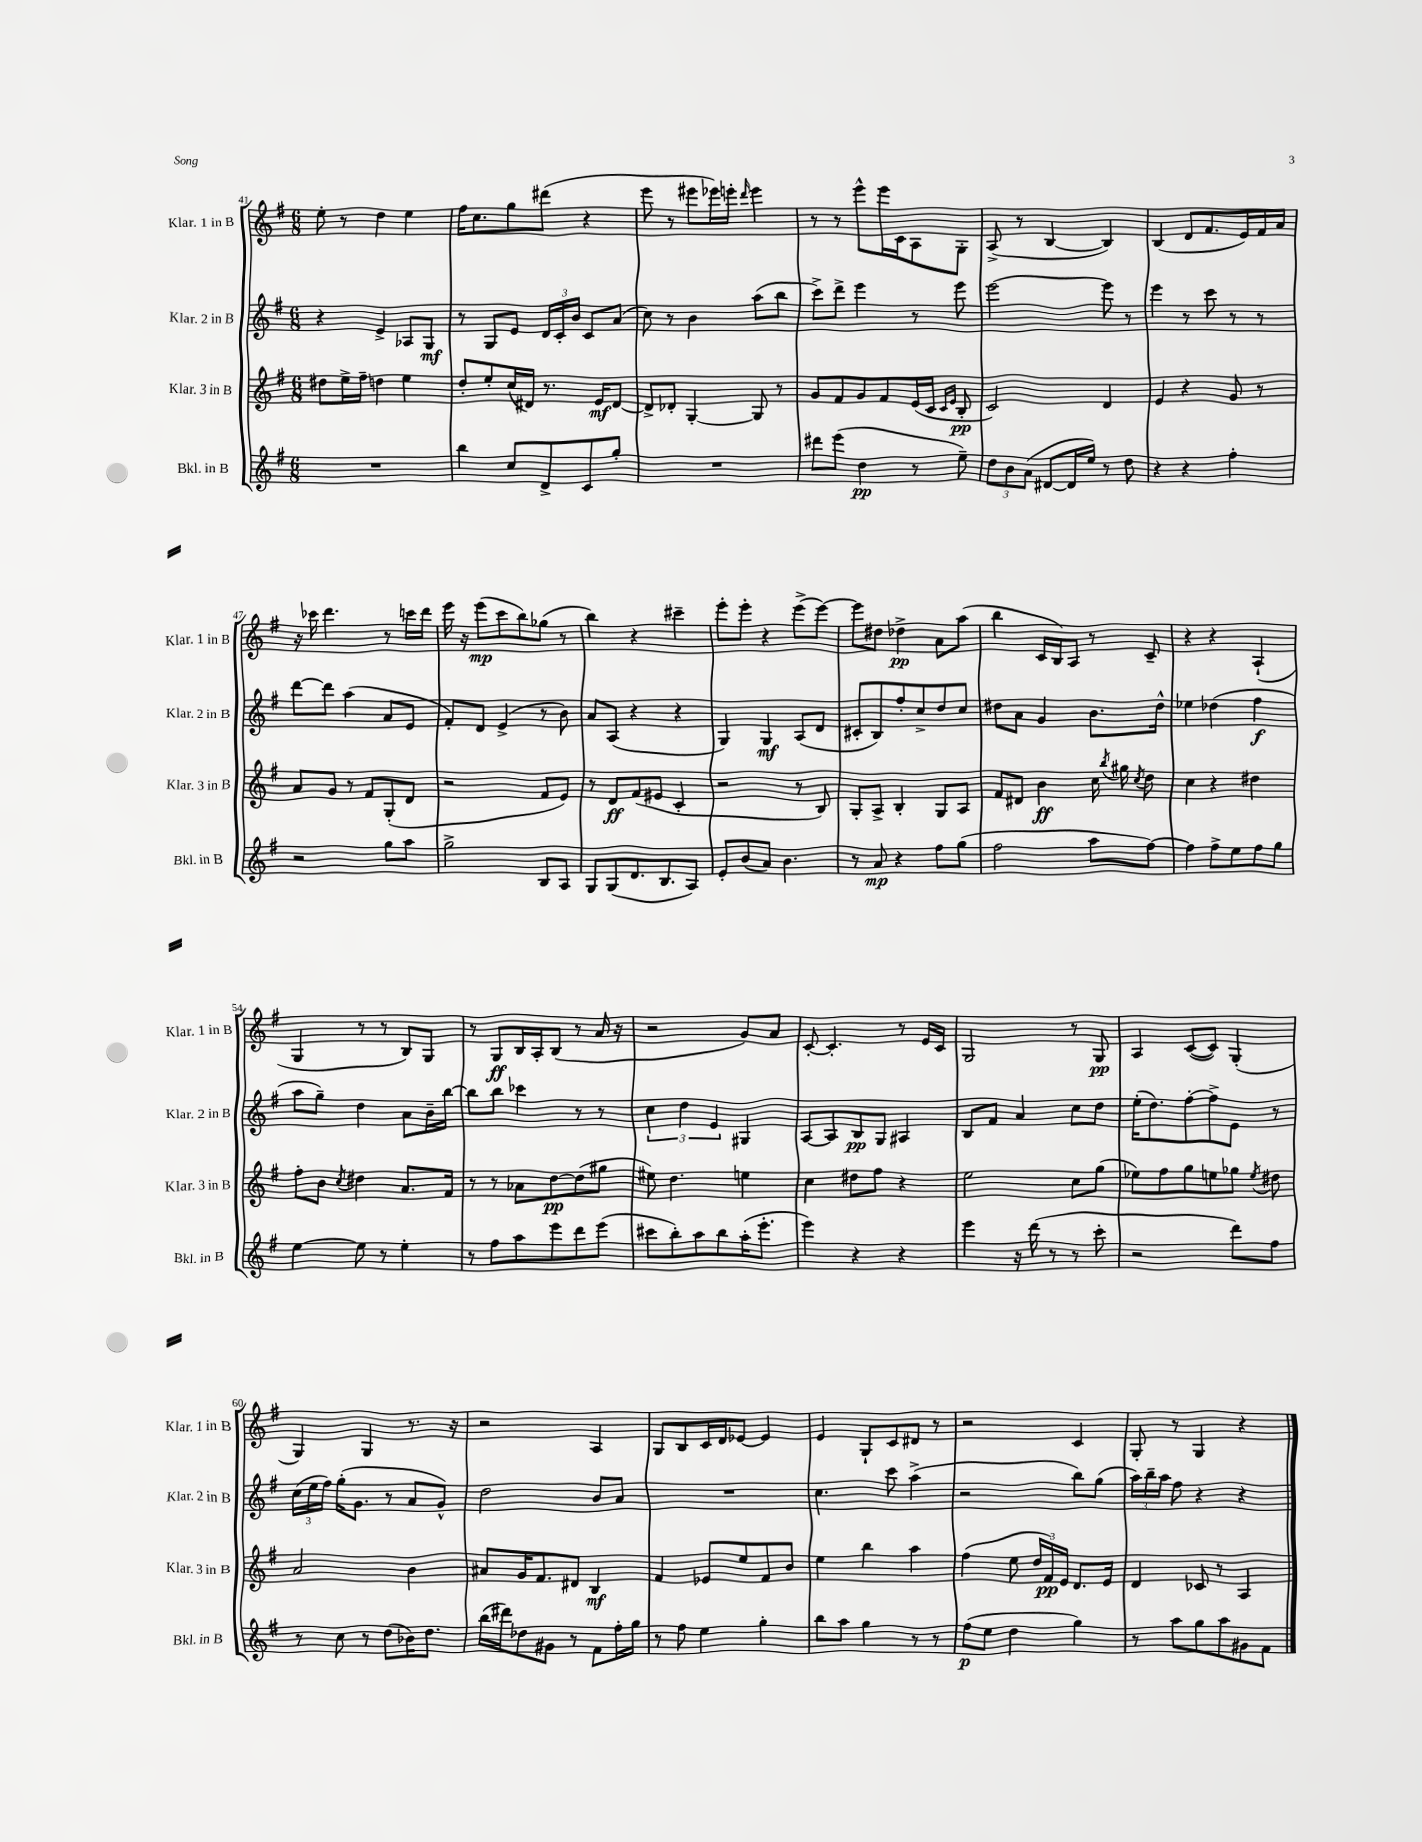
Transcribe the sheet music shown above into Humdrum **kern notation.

**kern	**dynam	**kern	**dynam	**kern	**dynam	**kern	**dynam
*part4	*part4	*part3	*part3	*part2	*part2	*part1	*part1
*staff4	*staff4	*staff3	*staff3	*staff2	*staff2	*staff1	*staff1
*I"Bkl. in B	*	*I"Klar. 3 in B	*	*I"Klar. 2 in B	*	*I"Klar. 1 in B	*
*I'Bkl. in B	*	*I'Klar. 3 in B	*	*I'Klar. 2 in B	*	*I'Klar. 1 in B	*
*clefG2	*	*clefG2	*	*clefG2	*	*clefG2	*
*k[f#]	*	*k[f#]	*	*k[f#]	*	*k[f#]	*
*M6/8	*	*M6/8	*	*M6/8	*	*M6/8	*
=41	=41	=41	=41	=41	=41	=41	=41
2.r	.	8dd#X\L	.	4r	.	8ee'\	.
.	.	16ee^\L	.	.	.	8r	.
.	.	16ff#~\JJ	.	.	.	.	.
.	.	4ddn\	.	4e^/	.	4dd\	.
.	.	4ee\	.	8A-X/L	.	4ee\	.
.	.	.	.	8G/J	mf	.	.
=42	=42	=42	=42	=42	=42	=42	=42
4bb\	.	8dd'/L	.	8r	.	16ff#\KL	.
.	.	.	.	.	.	8.cc\	.
.	.	8ee'/	.	8G/L	.	.	.
8cc/L	.	(16cc/L	.	8e/J	.	8gg\	.
.	.	16d#X/JJ)	.	.	.	.	.
8d^/	.	8.r	.	24d/LL	.	(8ddd#X\J	.
.	.	.	.	24c'/	.	.	.
.	.	.	.	24b/JJ	.	.	.
8c/	.	.	.	8c/L	.	4r	.
.	.	16e/KL	mf	.	.	.	.
8gg'/J	.	[8d#/J	.	(8a/J	.	.	.
=43	=43	=43	=43	=43	=43	=43	=43
2.r	.	8d#^/L]	.	8cc\)	.	8eee\	.
.	.	8d-X'/J	.	8r	.	8r	.
.	.	[4G'/	.	4b\	.	8eee#X\L	.
.	.	.	.	.	.	16eee-X\L)	.
.	.	.	.	.	.	16eeen'\JJ	.
.	.	.	.	.	.	16qqddd/	.
.	.	8G/]	.	(8aa\L	.	4eee\	.
.	.	8r	.	8bb\J	.	.	.
=44	=44	=44	=44	=44	=44	=44	=44
8ddd#X\L	.	8g/L	.	8ccc^\L)	.	8r	.
(8eee\J	.	8f#/	.	8ddd^\J	.	8r	.
4dd\	pp	8g/	.	4eee\	.	8eee^^\L	.
.	.	8f#/	.	.	.	16eee\L	.
.	.	.	.	.	.	16c\J	.
8r	.	(16e/L	.	8r	.	8A\	.
.	.	16c/JJ	.	.	.	.	.
.	.	16qqc/LL	.	.	.	.	.
.	.	16qqe/JJ	.	.	.	.	.
8ee~\)	.	8B'/	pp	8eee\	.	8G'\J	.
=45	=45	=45	=45	=45	=45	=45	=45
12dd\L	.	2c/)	.	[2eee\	.	(8A^/	.
12b\	.	.	.	.	.	.	.
.	.	.	.	.	.	8r	.
(12a\J	.	.	.	.	.	.	.
[8d#X/L	.	.	.	.	.	[4B/	.
16d#/L]	.	.	.	.	.	.	.
16ee/JJ)	.	.	.	.	.	.	.
8r	.	4d/	.	8eee\]	.	4B/])	.
8dd\	.	.	.	8r	.	.	.
=46	=46	=46	=46	=46	=46	=46	=46
4r	.	4e/	.	4eee\	.	(4B/	.
4r	.	4r	.	8r	.	8d/L	.
.	.	.	.	8ccc\	.	8.f#/	.
4ff#'\	.	8g/	.	8r	.	.	.
.	.	.	.	.	.	16e/L)	.
.	.	8r	.	8r	.	16f#/	.
.	.	.	.	.	.	16a/JJ	.
!!LO:LB:g=z
=47	=47	=47	=47	=47	=47	=47	=47
2r	.	8a/L	.	[8ddd\L	.	16r	.
.	.	.	.	.	.	16ccc-X\	.
.	.	8g/J	.	8ddd\J]	.	4.ddd\	.
.	.	8r	.	(4aa\	.	.	.
.	.	8f#/L	.	.	.	.	.
8gg\L	.	(8G'/	.	8a/L	.	8r	.
8aa\J	.	8d/J	.	8e/J	.	16cccn\LL	.
.	.	.	.	.	.	16ddd\JJ	.
=48	=48	=48	=48	=48	=48	=48	=48
2gg^\	.	2r	.	8f#'/L)	.	16eee\	.
.	.	.	.	.	.	16r	.
.	.	.	.	8d/J	.	(8eee\L	mp
.	.	.	.	(4e^/	.	8ccc\	.
.	.	.	.	.	.	8bb\)	.
8B/L	.	8f#/L	.	8r	.	(8gg-X\J	.
8A/J	.	8e/J)	.	8b\)	.	8r	.
=49	=49	=49	=49	=49	=49	=49	=49
8G/L	.	8r	.	8a/L	.	4bb\)	.
(8G/	.	8d/L	ff	(8A/J	.	.	.
8.d/	.	(8f#/	.	4r	.	4r	.
.	.	8e#X/J	.	.	.	.	.
8.B/	.	.	.	.	.	.	.
.	.	4c'/	.	4r	.	4ccc#X~\	.
8A/J)	.	.	.	.	.	.	.
=50	=50	=50	=50	=50	=50	=50	=50
8e'/L	.	2r	.	4G/)	.	8eee'\L	.
(8b/	.	.	.	.	.	8eee'\J	.
8a/J)	.	.	.	4G/	mf	4r	.
4.b\	.	.	.	.	.	.	.
.	.	8r	.	(8A/L	.	(8eee^\L	.
.	.	8B/)	.	8d/J	.	[8eee\J)	.
=51	=51	=51	=51	=51	=51	=51	=51
8r	.	8G'/L	.	8c#X'/L	.	8eee\L]	.
8a/	mp	8A^/J	.	8B/)	.	8dd#X\J	.
4r	.	4B'/	.	8ff#'/	.	4dd-X^\	pp
.	.	.	.	8cc^/	.	.	.
8ff#\L	.	8G/L	.	8dd/	.	8a\L	.
(8gg\J	.	8A/J	.	8cc/J	.	(8aa\J	.
=52	=52	=52	=52	=52	=52	=52	=52
2ff#\	.	8f#/L	.	8dd#X\L	.	4bb\	.
.	.	8d#X/J	.	8a\J	.	.	.
.	.	4b\	ff	4g/	.	16c/LL	.
.	.	.	.	.	.	16B/J)	.
.	.	.	.	.	.	8A/J	.
8aa\L	.	16cc\	.	8.b\L	.	8r	.
.	.	8qbb/	.	.	.	.	.
.	.	16gg#X\	.	.	.	.	.
.	.	8qcc/	.	.	.	.	.
[8ff#\J)	.	8dd\	.	.	.	8c~/	.
.	.	.	.	16dd#^^\Jk	.	.	.
=53	=53	=53	=53	=53	=53	=53	=53
4ff#\]	.	4cc\	.	4ee-X\	.	4r	.
8ff#^\L	.	4r	.	(4dd-X\	.	4r	.
8ee\	.	.	.	.	.	.	.
8ff#\	.	4dd#X\	.	4ff#\	f	(4A`/	.
8gg\J	.	.	.	.	.	.	.
!!LO:LB:g=z
=54	=54	=54	=54	=54	=54	=54	=54
[4ee\	.	8ff#'\L	.	8aa\L	.	4G/	.
.	.	8b\J	.	8gg~\J)	.	.	.
.	.	8qcc/	.	.	.	.	.
8ee\]	.	4dd#X\	.	4dd\	.	8r	.
8r	.	.	.	.	.	8r	.
4ee'\	.	8.a/L	.	8a\L	.	8B/L)	.
.	.	.	.	16b~\L	.	8G/J	.
.	.	16f#/Jk	.	[16bb\JJ	.	.	.
=55	=55	=55	=55	=55	=55	=55	=55
8r	.	8r	.	8bb\L]	.	8r	.
8ff#\L	.	8r	.	8bb\J	.	8G/L	ff
8aa\	.	8a-X\L	.	4ccc-X\	.	16B/L	.
.	.	.	.	.	.	16A'/J	.
8eee\	.	[8dd\	pp	.	.	(8B/J	.
8ddd\	.	(8dd\]	.	8r	.	8r	.
(8eee\J	.	8gg#X\J	.	8r	.	16a/	.
.	.	.	.	.	.	16r	.
=56	=56	=56	=56	=56	=56	=56	=56
8ccc#X\L	.	8ee#X\)	.	6cc\	.	2r	.
8bb'\)	.	4.dd\	.	.	.	.	.
.	.	.	.	6dd\	.	.	.
8aa\	.	.	.	.	.	.	.
.	.	.	.	6e/	.	.	.
8bb\	.	.	.	.	.	.	.
(16aa'\K	.	4een\	.	4G#X/	.	8g/L)	.
8.eee'\J	.	.	.	.	.	.	.
.	.	.	.	.	.	8a/J	.
=57	=57	=57	=57	=57	=57	=57	=57
4eee\)	.	4cc\	.	[8A/L	.	[8c'/	.
.	.	.	.	8A/]	.	4.c'/]	.
4r	.	8dd#X\L	.	8B/	pp	.	.
.	.	8ff#\J	.	8G/J	.	.	.
4r	.	4r	.	4A#X/	.	8r	.
.	.	.	.	.	.	16e/LL	.
.	.	.	.	.	.	16c/JJ	.
=58	=58	=58	=58	=58	=58	=58	=58
4eee\	.	2ee\	.	8B/L	.	2G/	.
.	.	.	.	8f#/J	.	.	.
16r	.	.	.	4a/	.	.	.
(16ddd\	.	.	.	.	.	.	.
8r	.	.	.	.	.	.	.
8r	.	8cc\L	.	8cc\L	.	8r	.
8ccc'\	.	(8gg\J	.	8dd\J	.	8G/	pp
=59	=59	=59	=59	=59	=59	=59	=59
2r	.	8ee-X\L)	.	(16ee'\KL	.	4A/	.
.	.	.	.	8.dd\)	.	.	.
.	.	8ff#\	.	.	.	.	.
.	.	8gg\	.	[8ff#'\	.	([8c/L	.
.	.	8een\	.	8ff#^\]	.	8c/J])	.
8ddd\L)	.	8gg-X\J	.	8e\J	.	(4G'/	.
.	.	8qee/	.	.	.	.	.
8ff#\J	.	8dd#X\	.	8r	.	.	.
!!LO:LB:g=z
=60	=60	=60	=60	=60	=60	=60	=60
8r	.	2a/	.	(24cc\LL	.	4G/)	.
.	.	.	.	24ee\	.	.	.
.	.	.	.	24ff#\JJ)	.	.	.
8cc\	.	.	.	(16gg'\KL	.	.	.
.	.	.	.	8.g\J	.	.	.
8r	.	.	.	.	.	4G/	.
(8dd\L	.	.	.	8r	.	.	.
16b-X\K)	.	4b\	.	8a/L	.	8.r	.
8.dd\J	.	.	.	.	.	.	.
.	.	.	.	8g^^/J)	.	.	.
.	.	.	.	.	.	16r	.
=61	=61	=61	=61	=61	=61	=61	=61
(16bb\LL	.	8a#X/L	.	2dd\	.	2r	.
16ddd#X\J)	.	.	.	.	.	.	.
8dd-X\	.	16g/K	.	.	.	.	.
.	.	8.f#/	.	.	.	.	.
8g#X\J	.	.	.	.	.	.	.
8r	.	8d#X/J	.	.	.	.	.
8f#\L	.	4B/	mf	8b/L	.	4A/	.
16ff#'\L	.	.	.	8a/J	.	.	.
16gg\JJ	.	.	.	.	.	.	.
=62	=62	=62	=62	=62	=62	=62	=62
8r	.	4f#/	.	2.r	.	8G/L	.
8ff#\	.	.	.	.	.	8B/	.
4ee\	.	8e-X/L	.	.	.	16c/L	.
.	.	.	.	.	.	16d/J	.
.	.	8ee/	.	.	.	[8e-X/J	.
4gg'\	.	8f#/	.	.	.	4e-/]	.
.	.	8b/J	.	.	.	.	.
=63	=63	=63	=63	=63	=63	=63	=63
8bb\L	.	4ee\	.	4.cc\	.	4e/	.
8aa\J	.	.	.	.	.	.	.
4gg\	.	4bb\	.	.	.	8G`/L	.
.	.	.	.	8ccc\	.	8c/	.
8r	.	4aa\	.	(4aa^\	.	8d#X/J	.
8r	.	.	.	.	.	8r	.
=64	=64	=64	=64	=64	=64	=64	=64
(8ff#\L	p	(4ff#\	.	2r	.	2r	.
8ee\J	.	.	.	.	.	.	.
4dd\	.	8ee\	.	.	.	.	.
.	.	24dd/LL	.	.	.	.	.
.	.	24f#/)	pp	.	.	.	.
.	.	24e/JJ	.	.	.	.	.
4gg\)	.	8.d/L	.	8bb\L)	.	4c/	.
.	.	.	.	(8gg\J	.	.	.
.	.	16e/Jk	.	.	.	.	.
=65	=65	=65	=65	=65	=65	=65	=65
8r	.	4d/	.	24aa\LL)	.	8G'/	.
.	.	.	.	24bb~\	.	.	.
.	.	.	.	24aa\JJ	.	.	.
8aa\L	.	.	.	8ff#\	.	8r	.
8gg\	.	8c-X/	.	4r	.	4G/	.
8aa\	.	8r	.	.	.	.	.
8g#X\	.	4A/	.	4r	.	4r	.
8f#\J	.	.	.	.	.	.	.
==	==	==	==	==	==	==	==
*-	*-	*-	*-	*-	*-	*-	*-
